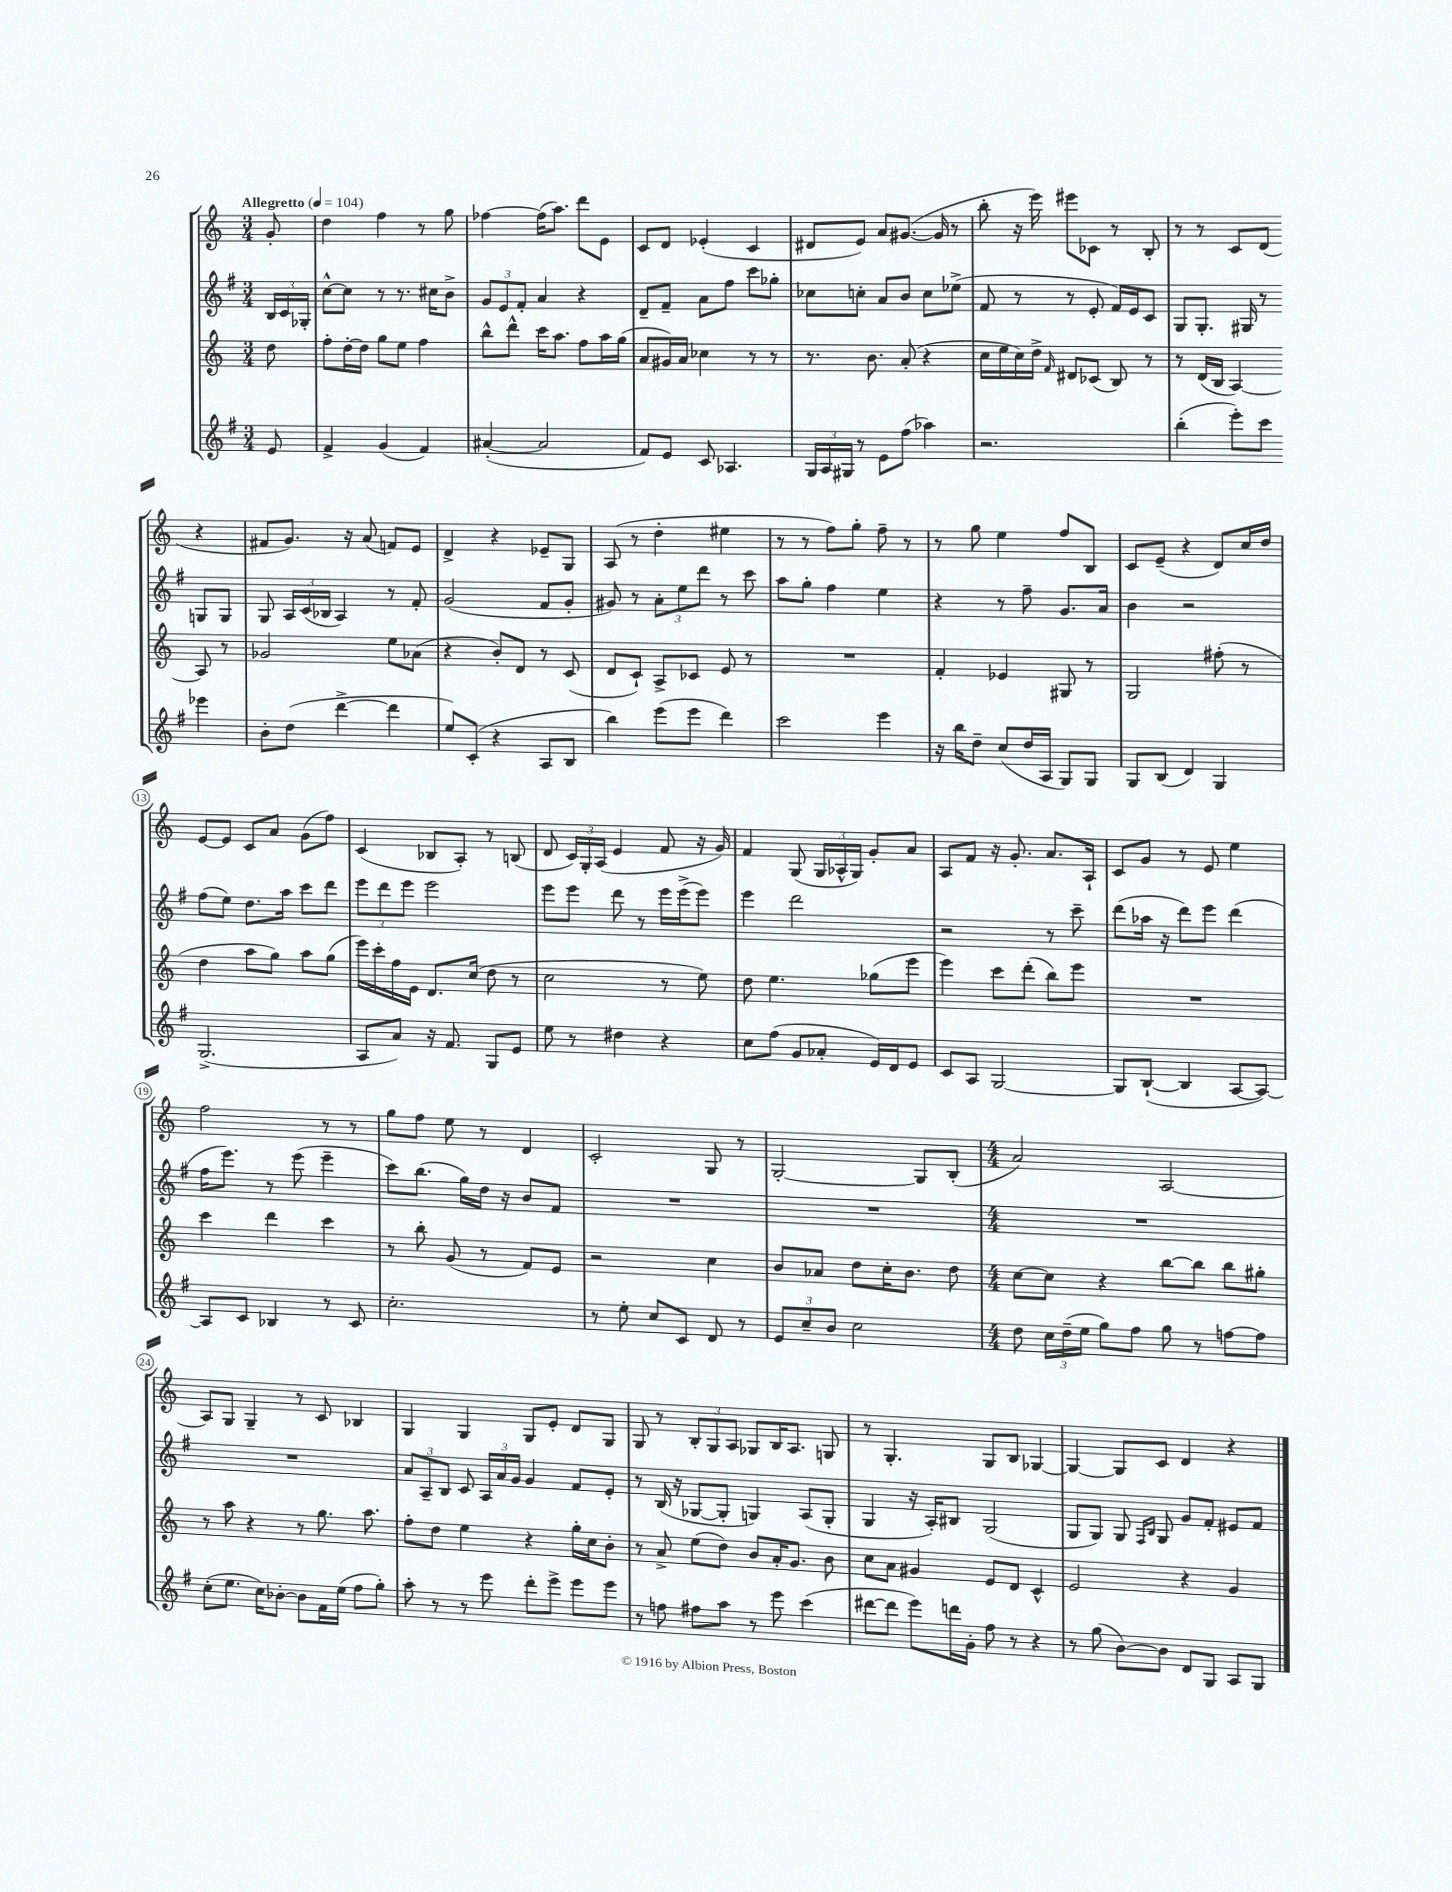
<<
\new StaffGroup <<
\new Staff = "s0" {
    \clef treble \key c \major \numericTimeSignature \time 3/4 \partial 8 \tempo "Allegretto" 4 = 104
    \autoBeamOff g'8-. |
    d''4 f''4 r8 g''8 |
    fes''4~ fes''16[( a''8.]) d'''8[ e'8] |
    c'8[ d'8] ees'4-.( c'4 |
    dis'8[ e'8]) a'8[ gis'8.]~( gis'16 r8 |
    b''8-. r16 e'''16) eis'''8[ ces'8] r8 b8-. |
    r8 r8 c'8[ d'8]( r4 |
    fis'8[ g'8.]) r16 a'8( f'8[) e'8] |
    d'4-> r4 ees'8[-- g8] |
    a8( r8 d''4-. eis''4 |
    r8 r8 f''8[) g''8]-. f''8-- r8 |
    r8 g''8 e''4 f''8[ b8] |
    c'8[ e'8]--( r4 d'8[) c''16 d''16] |
    e'8[~ e'8] c'8[ a'8] g'8[( f''8]) |
    c'4( bes8[ a8]-.) r8 b8( |
    d'8 \tuplet 3/2 { c'16[) g16-. a16]( } e'4 f'8 r16 g'16) |
    f'4 g8( \tuplet 3/2 { g16[ aes16-^ g16]) } g'8[-. a'8] |
    a8[ f'8] r16 g'8.-. a'8.[ a16]-! |
    c'8[ g'8] r8 e'8 e''4 |
    f''2 r8 r8 |
    g''8[ f''8] e''8 r8 d'4 |
    c'2-. g8 r8 |
    g2~-. g8[ b8]-.( |
    \numericTimeSignature \time 4/4 a'2) a2~ |
    a8[ g8] g4-- r8 c'8 bes4 |
    g4 g4 g8[ e'8]-. d'8[ g8] |
    g8 r8 \tuplet 3/2 { b8[-. g8 a8] } ges8[ b16 a8.] g8 |
    r8 g4.-. g8[ b8] ges4~ |
    ges4~ ges8[ c'8] d'4 r4 \bar "|." |
}
\new Staff = "s1" {
    \clef treble \key g \major \numericTimeSignature \time 3/4 \partial 8
    \autoBeamOff \tuplet 3/2 { b16[ c'16 ges16]-. } |
    c''8[~-^ c''8] r8 r8. cis''16[ b'8]-> |
    \tuplet 3/2 { g'8[ e'8 fis'8]-. } a'4 r4 |
    d'8[-- fis'8]-- a'8[ fis''8] c'''8[ ges''8]-. |
    ces''8[ c''8]-. a'8[ b'8] c''8[ ees''8]->( |
    fis'8 r8 r8 e'8-. fis'16[) e'16 c'8] |
    g8[ g8.]-. gis16 r8 g8[ g8] |
    g8 \tuplet 3/2 { a16[ c'16( bes16] } a4) r8 fis'8-. |
    g'2( fis'8[ g'8]-. |
    gis'8) r8 \tuplet 3/2 { a'8[-. e''8 d'''8] } r8 c'''8 |
    a''8[ g''8]-. fis''4 e''4 |
    r4 r8 fis''8-- g'8.[ a'16] |
    b'4 r2 |
    fis''8[( e''8]) d''8.[ a''16] c'''8[ d'''8] |
    \tuplet 3/2 { e'''8[ d'''8 e'''8] } e'''2 |
    e'''8[ e'''8] d'''8 r8 e'''16[ e'''16->( e'''8]) |
    e'''4 d'''2 |
    r2 r8 c'''8-- |
    d'''8[( aes''16] r16 d'''8[) e'''8] d'''4( |
    fis''16[ e'''8.]) r8 e'''8( e'''4-- |
    c'''8[) b''8.]( g''16[) d''16] r16 b'8[ fis'8] |
    R2. |
    R2. |
    \numericTimeSignature \time 4/4 R1 |
    R1 |
    \tuplet 3/2 { a'8[ a8-- b8] } c'8 \tuplet 3/2 { a16[ a'16 g'16] } g'4 fis'8[ e'8]-. |
    r8 b16( r16 ges8[~ ges8]-. g4) a8[( g8]-. |
    g4 r16 a16[-.) bis8] g2( |
    g8[ g8]) g8 \grace { fis16[ b16] } g8 g'8[ fis'8]-. eis'8[ fis'8] \bar "|." |
}
\new Staff = "s2" {
    \clef treble \key c \major \numericTimeSignature \time 3/4 \partial 8
    \autoBeamOff d''8 |
    f''8[-. d''16~-. d''16] g''8[ e''8] f''4 |
    b''8[-^ d'''8]-^ c'''16[ a''8.] f''8[ a''16 g''16]( |
    a'8[ gis'16) a'16] ces''4 r8 r8 |
    r8. b'8. a'8-.( r4 |
    c''16[ e''16 c''16) d''16]-> \grace { f'16 } dis'8[ ces'8]( b8) r8 |
    r8 d'16[( b16] a4~) a8 r8 |
    ges'2 e''8[ aes'8]( |
    r4 b'8[-.) d'8] r8 c'8( |
    d'8[ c'8]-!) a8[-> ces'8] e'8 r8 |
    R2. |
    f'4-. ees'4 gis8 r8 |
    g2 fis''8-.( r8 |
    d''4 a''8[ g''8]) a''8[ g''8]( |
    e'''16[) c'''16-. f''16 e'16] d'8.[ c''16]( d''8 r8 |
    c''2 r8 e''8) |
    d''8 e''4. ges''8[( e'''8] |
    e'''4) c'''8[ d'''8]-.( b''8[) e'''8] |
    R2. |
    c'''4 d'''4 c'''4 |
    r8 b''8-. g'8( r8 f'8[) e'8] |
    r2 c''4 |
    b'8[ aes'8] d''8[ c''16-. b'8.] d''8 |
    \numericTimeSignature \time 4/4 c''8[~ c''8] r4 b''8[~ b''8] b''8[ gis''8]-. |
    r8 a''8 r4 r8 g''8. a''8. |
    f''8[-. d''8] e''4 r4 g''16[-. c''16 b'8]-. |
    r8 a'8-> e''8[( d''8]) b'8[ a'16-. g'8.] b'8 |
    c''8[ a'8] gis'4 e'8[ d'8] c'4-^ |
    e'2 r4 g'4 \bar "|." |
}
\new Staff = "s3" {
    \clef treble \key g \major \numericTimeSignature \time 3/4 \partial 8
    \autoBeamOff e'8 |
    fis'4-> g'4( fis'4) |
    ais'4~-.( ais'2 |
    fis'8[) e'8] c'8 aes4. |
    \tuplet 3/2 { g16[ a16 gis16] } r8 e'8[ fis''8]( aes''4) |
    r2. |
    b''4-.( e'''8[-.) c'''8] ees'''4 |
    b'8[-. d''8]( d'''4~-> d'''4 |
    e''8[) c'8]-.( r4 a8[ b8] |
    b''4) e'''8[( e'''8] d'''4) |
    c'''2 e'''4 |
    r16 b''16[ d''8]-- c''8[( d''16 a16] g8[) g8] |
    g8[ b8]( d'4) g4 |
    g2.->( |
    a8[ a'8]) r16 fis'8. g8[ e'8] |
    e''8 r8 dis''4 r4 |
    c''8[ fis''8]( g'8[ aes'8]-. e'16[) d'16 e'8] |
    c'8[ a8] g2~ |
    g8[ b8]~-!( b4 a8[~ a8]~) |
    a8[ c'8] bes4 r8 c'8 |
    c''2.-. |
    r8 e''8-. c''8[ c'8] d'8 r8 |
    \tuplet 3/2 { e'8[ c''8-- b'8] } c''2 |
    \numericTimeSignature \time 4/4 d''8 \tuplet 3/2 { c''16[ d''16--( e''16] } g''8[) fis''8] g''8 r8 f''8[~ f''8] |
    c''8[-.( e''8.] c''16[) bes'8]~-. bes'8[ fis'16 e''16]( fis''8[ g''8]-.) |
    a''8-. r8 r8 e'''8 d'''8[-. e'''8]-> e'''8[ e'''8] |
    r8 f''8 fis''8[ a''8] r8 e'''8 c'''4( |
    dis'''8[~ dis'''8] e'''8[) d'''16 g'16]-. fis''8 r8 r4 |
    r8 g''8( b'8[~) b'8] d'8[ g8] a8[ g8] \bar "|." |
}
>>
>>
\layout { \context { \Score \override BarNumber.stencil = #(make-stencil-circler 0.1 0.3 ly:text-interface::print) } }
